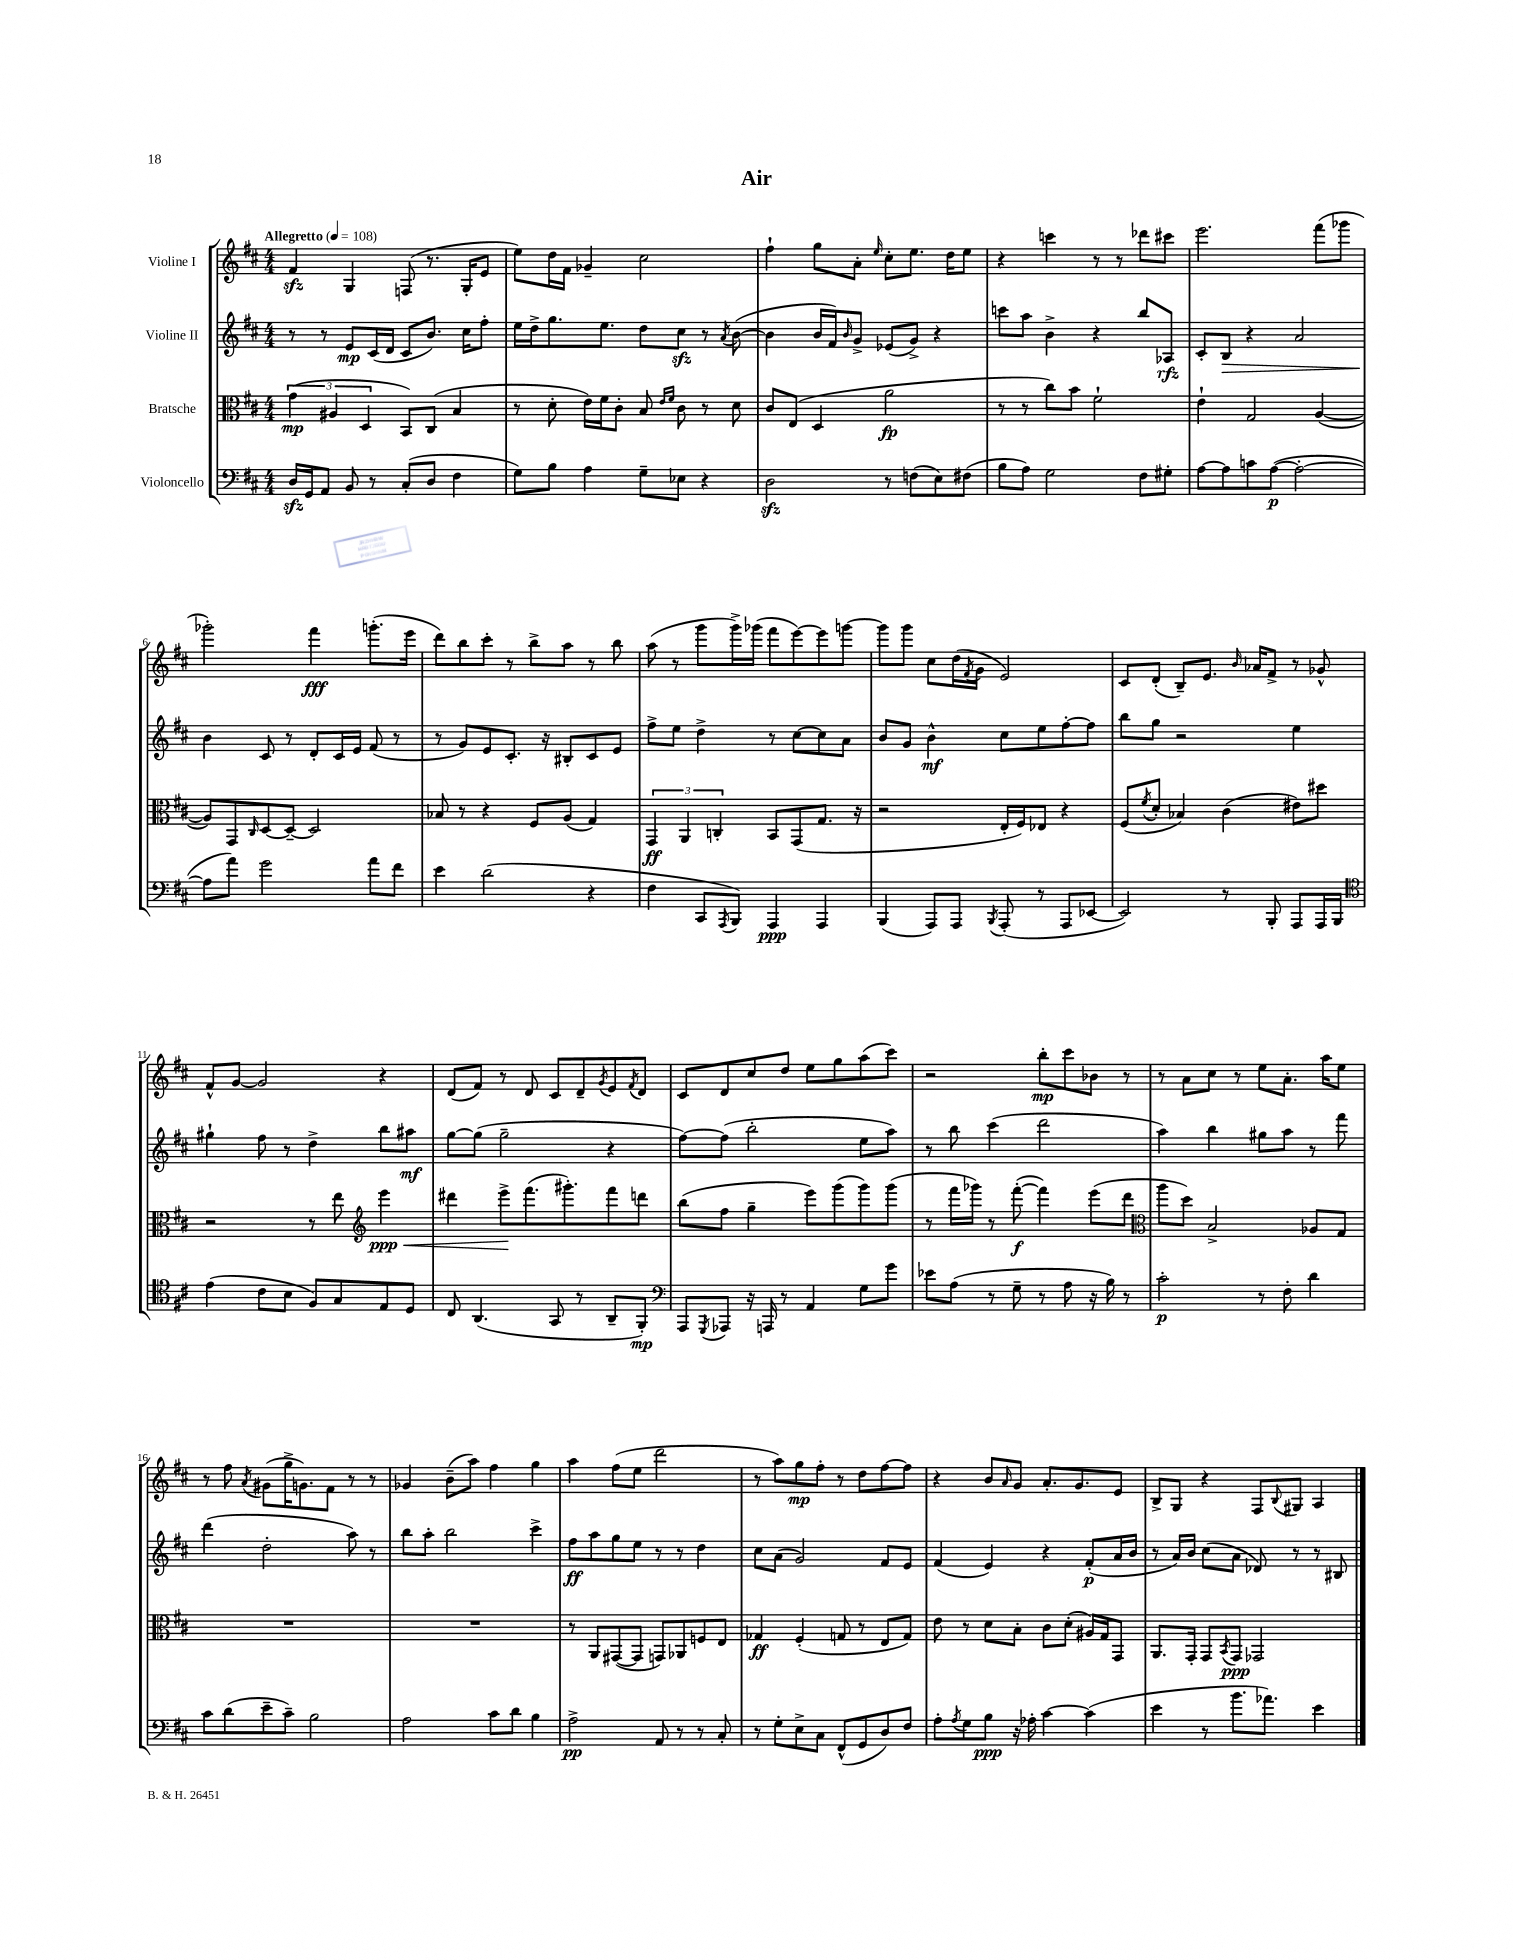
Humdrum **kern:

**kern	**kern	**kern	**kern
*staff4	*staff3	*staff2	*staff1
*clefF4	*clefC3	*clefG2	*clefG2
*k[f#c#]	*k[f#c#]	*k[f#c#]	*k[f#c#]
*M4/4	*M4/4	*M4/4	*M4/4
*MM108	*MM108	*MM108	*MM108
16D	(6g	8r	4f#
16GG	.	.	.
8AA	.	8r	.
.	6A#	.	.
8BB	.	8e	4G
.	6D	.	.
8r	.	(16c#	.
.	.	16d	.
(8C#'	8BB)	8c#	(8F
8D	(8C#	8.b)	8.r
4F#	4B	.	.
.	.	16cc#	16G'
.	.	8ff#'	8e
=	=	=	=
8G)	8r	16ee	8ee)
.	.	16dd^	.
8B	8d'	8.gg	16dd
.	.	.	16f#
4A	16e)	.	4g-~
.	16f#	8.ee	.
.	8c#'	.	.
8G~	8B	8dd	2cc#
.	16qqe	.	.
.	16qqf#	.	.
8E-	8c#	8cc#	.
4r	8r	8r	.
.	.	8qa	.
.	8d	([8b	.
=	=	=	=
2D	8c#	4b]	4ff#`
.	(8E	.	.
.	4D	16b	8gg
.	.	16f#)	.
.	.	16qqb	.
.	.	8g^	8a'
.	.	.	16qqee
8r	2a	(8e-	8cc#'
(8F	.	8g^)	8.ee
8E)	.	4r	.
.	.	.	16dd
(8F#	.	.	8ee
=	=	=	=
8B	8r	8ccc	4r
8A)	8r	8aa	.
2G	8cc#)	4b^	4ccc
.	8b	.	.
.	2f#`	4r	8r
.	.	.	8r
8F#	.	8bb	8ddd-
8G#'	.	8A-	8ccc#
=	=	=	=
[8A	4e`	8c#'	2.eee
8A]	.	8B	.
8c	2G	4r	.
([8A	.	.	.
2A'_	.	2a	.
.	([4A	.	(8fff#
.	.	.	8ggg-
=	=	=	=
8A]	8A])	4b	2ggg-')
8a)	8GG	.	.
.	16qqC#	.	.
2g	[8D	8c#	.
.	8D~_	8r	.
.	2D]	8d'	4fff#
.	.	16c#	.
.	.	16e	.
8a	.	(8f#	(8.ggg'
8f#	.	8r	.
.	.	.	16eee
=	=	=	=
4e	8B-	8r	8ddd)
.	8r	8g)	8bb
(2d	4r	8e	8ccc#'
.	.	8.c#'	8r
.	8F#	.	8bb^
.	.	16r	.
.	(8A	8B#'	8aa
4r	4G)	8c#	8r
.	.	8e	8bb
=	=	=	=
4F#	6GG	8ff#^	(8aa
.	.	8ee	8r
.	6AA	.	.
8CC#	.	4dd^	8ggg
.	6C'	.	.
8qAAA	.	.	.
8BBB)	.	.	16ggg^)
.	.	.	(16ggg-
4AAA	8BB	8r	8fff#
.	(8GG	[8cc#	[8eee)
4AAA	8.G	8cc#]	8eee]
.	.	8a	[8ggg
.	16r	.	.
=	=	=	=
(4BBB	2r	8b	8ggg]
.	.	8g	8ggg
8AAA)	.	4b^^	8cc#
8AAA	.	.	(16dd
.	.	.	8qf#
.	.	.	16g
8qBBB	.	.	.
(8AAA'	16E'	8cc#	2e)
.	16F#)	.	.
8r	8E-	8ee	.
8AAA	4r	[8ff#'	.
[8EE-	.	8ff#]	.
=	=	=	=
2EE-])	(8F#	8bb	8c#
.	8qf#	.	.
.	8d'	8gg	(8d'
.	4B-)	2r	8B~)
.	.	.	8.e
8r	(4c#	.	.
.	.	.	16qqb
.	.	.	16a-
8BBB'	.	.	8f#^
8AAA	8e#)	4ee	8r
16AAA	8dd#	.	8g-^^
16BBB	.	.	.
=	=	=	=
*clefC4	*	*	*
(4e	2r	4gg#`	8f#^^
.	.	.	[8g
8c#	.	8ff#	2g]
8B	.	8r	.
8F#)	8r	4dd^	.
8G	8ee	.	.
*	*clefG2	*	*
8E	4eee	8bb	4r
8D	.	8aa#	.
=	=	=	=
8C#	4ddd#	[8gg	(8d
(4.AA	.	(8gg]	8f#)
.	8eee^	2gg~	8r
.	(8.fff#	.	8d
8GG	.	.	8c#
.	8.ggg#')	.	.
8r	.	.	8d~
.	.	.	8qg
8AA~	8fff#	4r	8e
.	.	.	8qf#
8FF#')	8ddd	.	8d
=	=	=	=
*clefF4	*	*	*
8AAA	(8bb	[8ff#)	8c#
8qGGG	.	.	.
8AAA-	8ff#	(8ff#]	8d
16r	4gg~	2bb'	8cc#
16AAA	.	.	.
8r	.	.	8dd
4AA	8eee)	.	8ee
.	(8ggg	.	8gg
8G	8ggg)	8ee	(8aa
8g	(8ggg	8aa)	8ccc#)
=	=	=	=
8e-	8r	8r	2r
(8A	16fff#	8bb	.
.	16ggg-)	.	.
8r	8r	(4ccc#	.
8G~	([8fff#'	.	.
8r	4fff#])	2ddd	8bb'
8A	.	.	8ccc#
16r	(8eee	.	8b-
16B)	.	.	.
8r	8ddd	.	8r
=	=	=	=
*	*clefC3	*	*
2c#'	8aa	4aa)	8r
.	8dd)	.	8a
.	2B^	4bb	8cc#
.	.	.	8r
8r	.	8gg#	8ee
8F#'	.	8aa	8.a'
4d	8A-	8r	.
.	.	.	16aa
.	8G	8fff#	8ee
=	=	=	=
8c#	1r	(4ddd	8r
(8d	.	.	8ff#
.	.	.	8qa
8e~	.	2dd'	(8g#
8c#~)	.	.	16gg^
.	.	.	8.g)
2B	.	.	.
.	.	.	8f#
.	.	8aa)	8r
.	.	8r	8r
=	=	=	=
2A	1r	8bb	4g-
.	.	8aa'	.
.	.	2bb	(8b~
.	.	.	8aa)
8c#	.	.	4ff#
8d	.	.	.
4B	.	4ccc#^	4gg
=	=	=	=
2A^	8r	8ff#	4aa
.	8AA	8aa	.
.	([8GG#	8gg	(8ff#
.	8GG#]	8ee	8ee
8AA	8GG)	8r	2ddd
8r	8AA-	8r	.
8r	8F	4dd	.
8C#'	8E	.	.
=	=	=	=
8r	4G-	8cc#	8r
8G'	.	(8a	8aa)
8E^	(4F#'	2g)	8gg
8C#	.	.	8ff#'
(8FF#^^	8G	.	8r
8GG	8r	.	8dd
8D)	8E	8f#	[8ff#
8F#	8G)	8e	8ff#]
=	=	=	=
8A'	8e	(4f#	4r
8qA	.	.	.
8G	8r	.	.
8B	8d	4e)	8b
.	.	.	16qqa
16r	8B'	.	8g
16A-'	.	.	.
[4c#	8c#	4r	8.a'
.	(8d'	.	.
.	.	.	8.g
(4c#]	16A#)	(8f#'	.
.	16G	.	.
.	8GG	16a	8e
.	.	16b	.
=	=	=	=
4e	8.AA	8r	8B^
.	.	16a)	8G
.	16GG'	16b	.
8r	8GG	(8cc#	4r
.	8qBB	.	.
8.b	8GG	8a	.
.	2GG-	8d-)	8F#
8.a-)	.	.	.
.	.	.	8qqB
.	.	8r	8G#
4e	.	8r	4A
.	.	8B#	.
==	==	==	==
*-	*-	*-	*-
